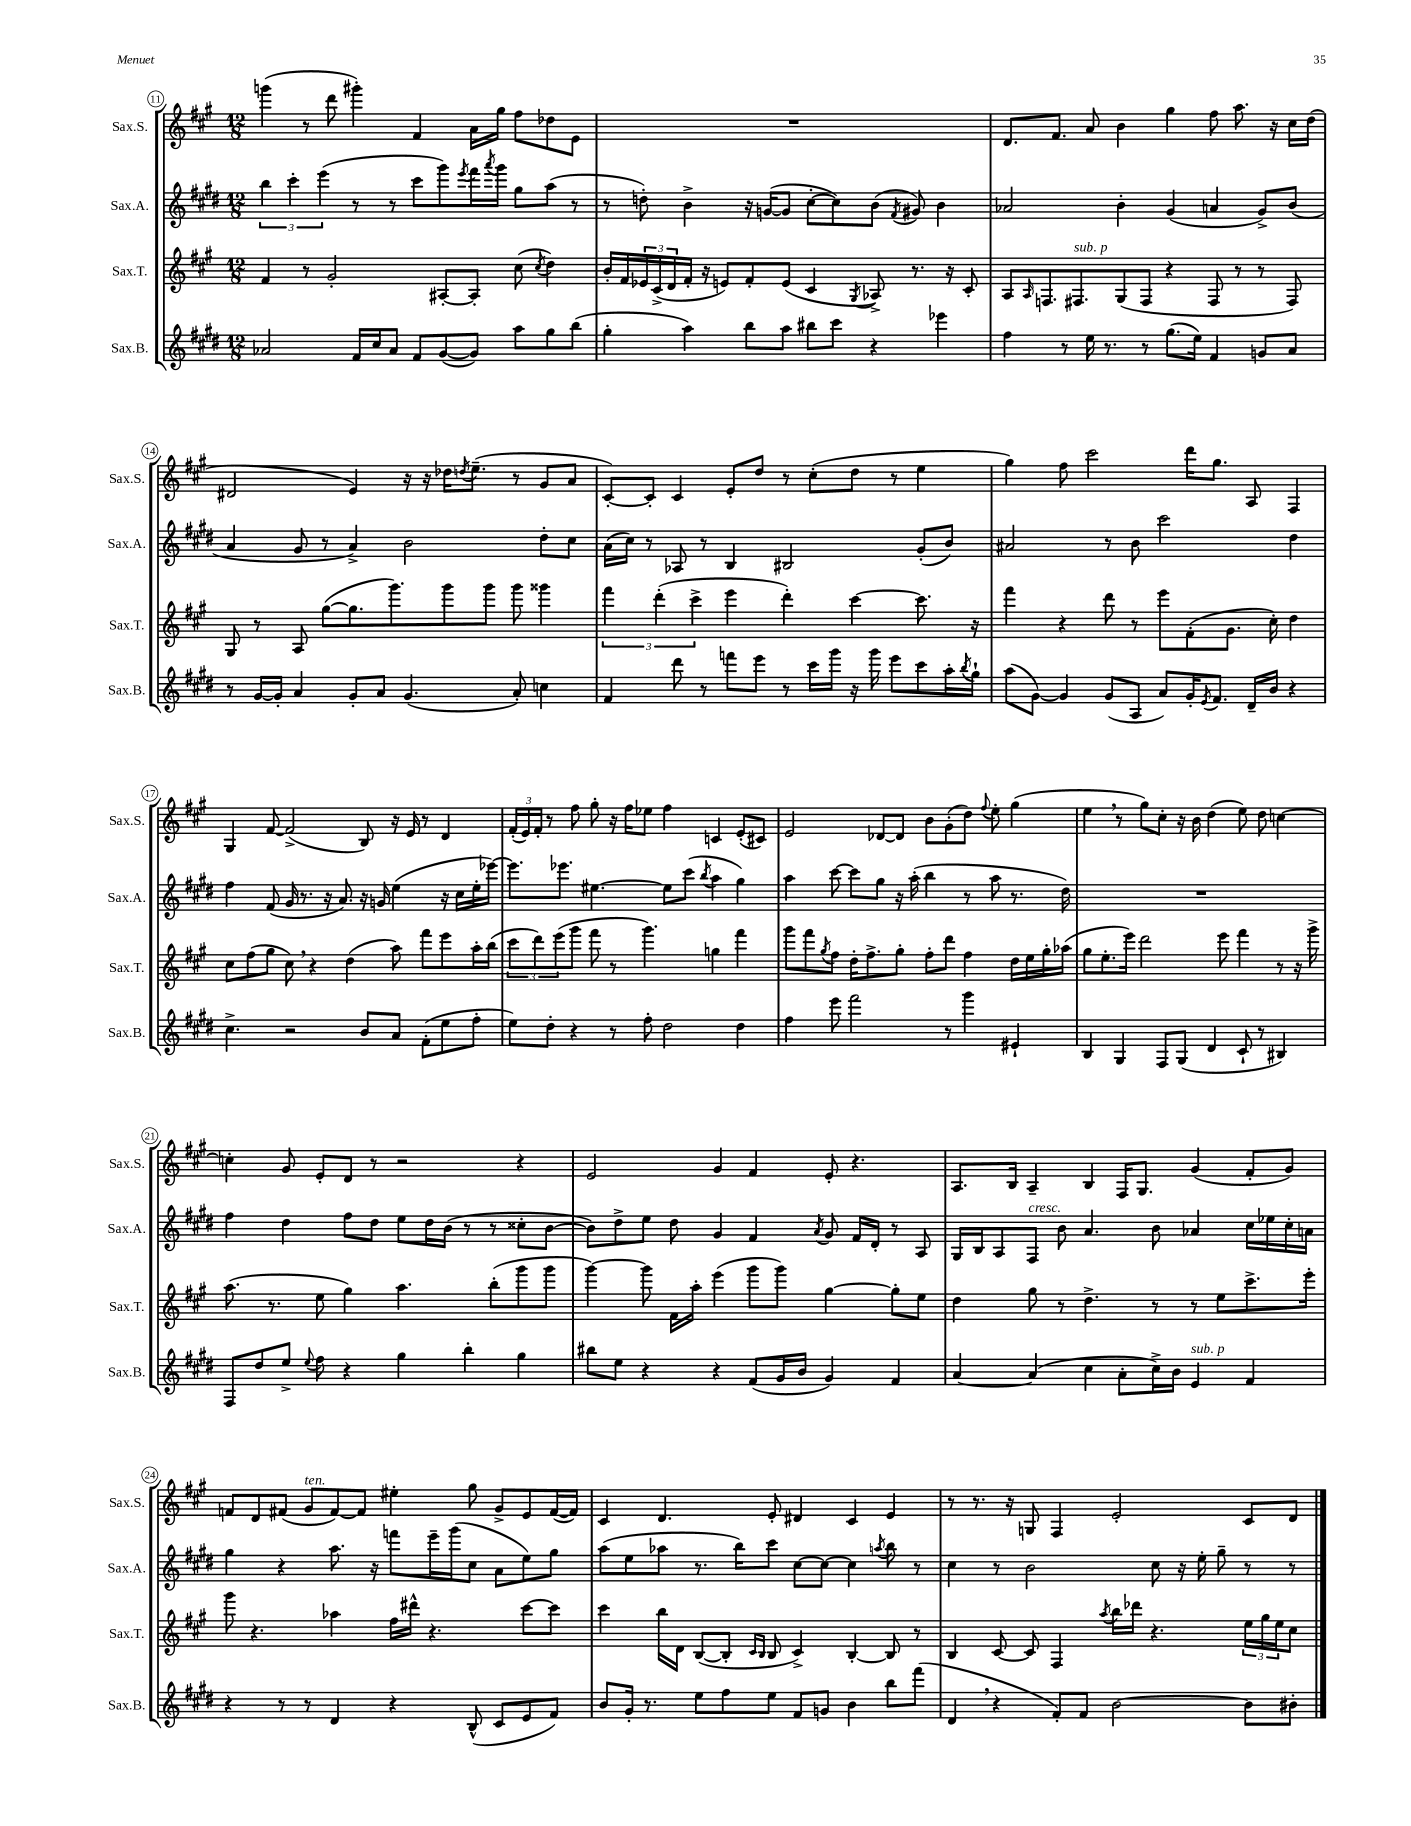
<<
\new StaffGroup <<
\new Staff = "s0" \with { instrumentName = "Sax.S." shortInstrumentName = "Sax.S." } {
    \clef treble \key a \major \numericTimeSignature \time 12/8
    g'''4( r8 d'''8 gis'''4-.) fis'4 a'16 gis''16 fis''8 des''8 e'8 |
    R1. |
    d'8. fis'8. a'8 b'4 gis''4 fis''8 a''8. r16 cis''16 d''16( |
    dis'2 e'4) r16 r16 des''16 \acciaccatura { d''8 } e''8.--( r8 gis'8 a'8 |
    cis'8~-.) cis'8-. cis'4 e'8-. d''8 r8 cis''8-.( d''8 r8 e''4 |
    gis''4) fis''8 cis'''2 d'''16 gis''8. a8 fis4 |
    gis4 fis'8~ fis'2->( b8) r16 e'16 r8 d'4 |
    \tuplet 3/2 { fis'16-.( e'16) fis'16-. } r8 fis''8 gis''8-. r16 fis''16 ees''8 fis''4 c'4 e'8-.( cis'8) |
    e'2 des'8~ des'8 b'8 gis'8-.( d''8) \appoggiatura { fis''8 } e''8-. gis''4( |
    e''4 \breathe r8 gis''8) cis''8-. r16 b'16 d''4( e''8) d''8 c''4~ |
    c''4-. gis'8 e'8-. d'8 r8 r2 r4 |
    e'2 gis'4 fis'4 e'8-. r4. |
    a8. b16 a4-- b4 fis16 gis8. gis'4( fis'8-. gis'8) |
    f'8 d'8 fis'8( gis'8^\markup { \italic "ten." } fis'8~) fis'8 eis''4-. gis''8 gis'8-> e'8 fis'16~( fis'16) |
    cis'4 d'4. e'8-. dis'4 cis'4 e'4 |
    r8 r8. r16 g8 fis4 e'2-. cis'8 d'8 \bar "|." |
}
\new Staff = "s1" \with { instrumentName = "Sax.A." shortInstrumentName = "Sax.A." } {
    \clef treble \key e \major \numericTimeSignature \time 12/8
    \tuplet 3/2 { b''4 cis'''4-. e'''4( } r8 r8 cis'''8 gis'''8) \acciaccatura { e'''8 } fis'''16 \acciaccatura { a'''8 } gis'''16 gis''8 a''8( r8 |
    r8 d''8-.) b'4-> r16 g'16~( g'8 cis''8~-. cis''8) b'8( \acciaccatura { fis'8 } gis'8) b'4 |
    aes'2 b'4-. gis'4( a'4 gis'8->) b'8( |
    a'4 gis'8 r8 a'4->) b'2 dis''8-. cis''8 |
    a'16( cis''16) r8 aes8 r8 b4 bis2 gis'8-.( b'8) |
    ais'2 r8 b'8 cis'''2 dis''4 |
    fis''4 fis'8( gis'16 r8. r16 a'8.) r16 g'16 e''4( r16 cis''16 e''16-. ees'''16~) |
    ees'''8. ees'''8. eis''4.~ eis''8 cis'''8( \acciaccatura { b''8 } a''4 gis''4) |
    a''4 cis'''8~ cis'''8 gis''8 r16 a''16-.( b''4 r8 a''8 r8. dis''16) |
    R1. |
    fis''4 dis''4 fis''8 dis''8 e''8 dis''16 b'16( r8 r8 cisis''8-. b'8~ |
    b'8) dis''8-> e''8 dis''8 gis'4 fis'4 \acciaccatura { a'8 } gis'8 fis'16 dis'16-. r8 a8 |
    gis16 b16 a8 fis8^\markup { \italic "cresc." } b'8 a'4. b'8 aes'4 cis''16 ees''16 cis''16-. a'16 |
    gis''4 r4 a''8. r16 f'''8 e'''16-- gis'''16( cis''8 a'8 e''8) gis''8 |
    a''8( e''8 aes''8 r8. b''16) cis'''8 cis''8~ cis''8~ cis''4 \acciaccatura { a''8 } b''8 r8 |
    cis''4 r8 b'2 cis''8 r16 e''16-. gis''8-- r8 r8 \bar "|." |
}
\new Staff = "s2" \with { instrumentName = "Sax.T." shortInstrumentName = "Sax.T." } {
    \clef treble \key a \major \numericTimeSignature \time 12/8
    fis'4 r8 gis'2-. ais8~-. ais8-. cis''8( \acciaccatura { cis''8 } d''4) |
    b'16-. fis'16 \tuplet 3/2 { ees'16 cis'16->( d'16 } fis'16-. r16 e'8) fis'8-. e'8( cis'4 \acciaccatura { gis8 } aes8->) r8. r16 cis'8-. |
    a8 \grace { a16 } f8. fis8.^\markup { \italic "sub. p" } gis8( fis8 r4 fis8 r8 r8 fis8) |
    gis8 r8 a8 gis''8~( gis''8. gis'''8.) gis'''8 gis'''8 gis'''8 gisis'''4 |
    \tuplet 3/2 { fis'''4 d'''4-.( cis'''4-> } e'''4 d'''4-.) cis'''4~ cis'''8. r16 |
    fis'''4 r4 d'''8 r8 e'''8 fis'8-.( gis'8. cis''16-.) d''4 |
    cis''8 fis''8( gis''8 cis''8) \breathe r4 d''4( a''8) fis'''8 e'''8 a''16-. b''16( |
    \tuplet 3/2 { cis'''8 d'''8) e'''8( } gis'''8 fis'''8 r8 gis'''4.) g''4 fis'''4 |
    gis'''8 fis'''8 \acciaccatura { gis''8 } fis''8 d''16-. fis''8.-> gis''8-. fis''8-. d'''8 fis''4 d''16 e''16 gis''16-. aes''16( |
    gis''8 e''8.-. e'''16) d'''2 e'''8 fis'''4 r8 r16 gis'''16-> |
    a''8.( r8. e''8 gis''4) a''4. b''8-.( gis'''8 gis'''8 |
    gis'''4~) gis'''8 fis'16 a''16-. e'''4( gis'''8 gis'''8) gis''4~ gis''8-. e''8 |
    d''4 gis''8 r8 d''4.-> r8 r8 e''8 cis'''8.-> e'''16-. |
    gis'''8 r4. aes''4 fis''16 dis'''16-^ r4. cis'''8~ cis'''8 |
    cis'''4 b''16 d'16 b8~( b8-. \grace { cis'16 b16 } b8 cis'4->) b4~-. b8 r8 |
    b4 cis'8~ cis'8 fis4 \acciaccatura { a''8 } b''16 des'''16 r4. \tuplet 3/2 { e''16 gis''16 e''16 } cis''8 \bar "|." |
}
\new Staff = "s3" \with { instrumentName = "Sax.B." shortInstrumentName = "Sax.B." } {
    \clef treble \key e \major \numericTimeSignature \time 12/8
    aes'2 fis'16 cis''16 aes'8 fis'8 gis'8~( gis'8) a''8 gis''8 b''8( |
    gis''4-. a''4) b''8 a''8 bis''8 cis'''8 r4 ees'''4 |
    fis''4 r8 e''16 r8. r8 gis''8.( e''16) fis'4 g'8 a'8 |
    r8 gis'16~ gis'16-. a'4 gis'8-. a'8 gis'4.( a'8-.) c''4 |
    fis'4 dis'''8 r8 f'''8 e'''8 r8 cis'''16 gis'''16 r16 gis'''16 e'''8 cis'''8 a''16-. \acciaccatura { b''8 } gis''16-! |
    a''8( gis'8~) gis'4 gis'8( a8 a'8) gis'16-. \acciaccatura { e'8 } fis'8. dis'16-- b'16 r4 |
    cis''4.-> r2 b'8 a'8 fis'8-.( e''8 fis''8-. |
    e''8) dis''8-. r4 r8 fis''8-. dis''2 dis''4 |
    fis''4 e'''8 fis'''2 r8 gis'''4 eis'4-! |
    b4 gis4 fis8 gis8( dis'4 cis'8-! r8 bis4) |
    fis8 dis''8 e''8-> \appoggiatura { e''8 } fis''8 r4 gis''4 b''4-. gis''4 |
    bis''8 e''8 r4 r4 fis'8( gis'16 b'16 gis'4) fis'4 |
    a'4~ a'4( cis''4 a'8-. cis''16->) b'16 e'4^\markup { \italic "sub. p" } fis'4 |
    r4 r8 r8 dis'4 r4 b8-^( cis'8 e'8 fis'8) |
    b'8 gis'16-. r8. e''8 fis''8 e''8 fis'8 g'8 b'4 b''8 fis'''8( |
    dis'4 \breathe r4 fis'8-.) fis'8 b'2~ b'8 bis'8-. \bar "|." |
}
>>
>>
\layout { \context { \Score currentBarNumber = #11 \override BarNumber.stencil = #(make-stencil-circler 0.1 0.3 ly:text-interface::print) } }
